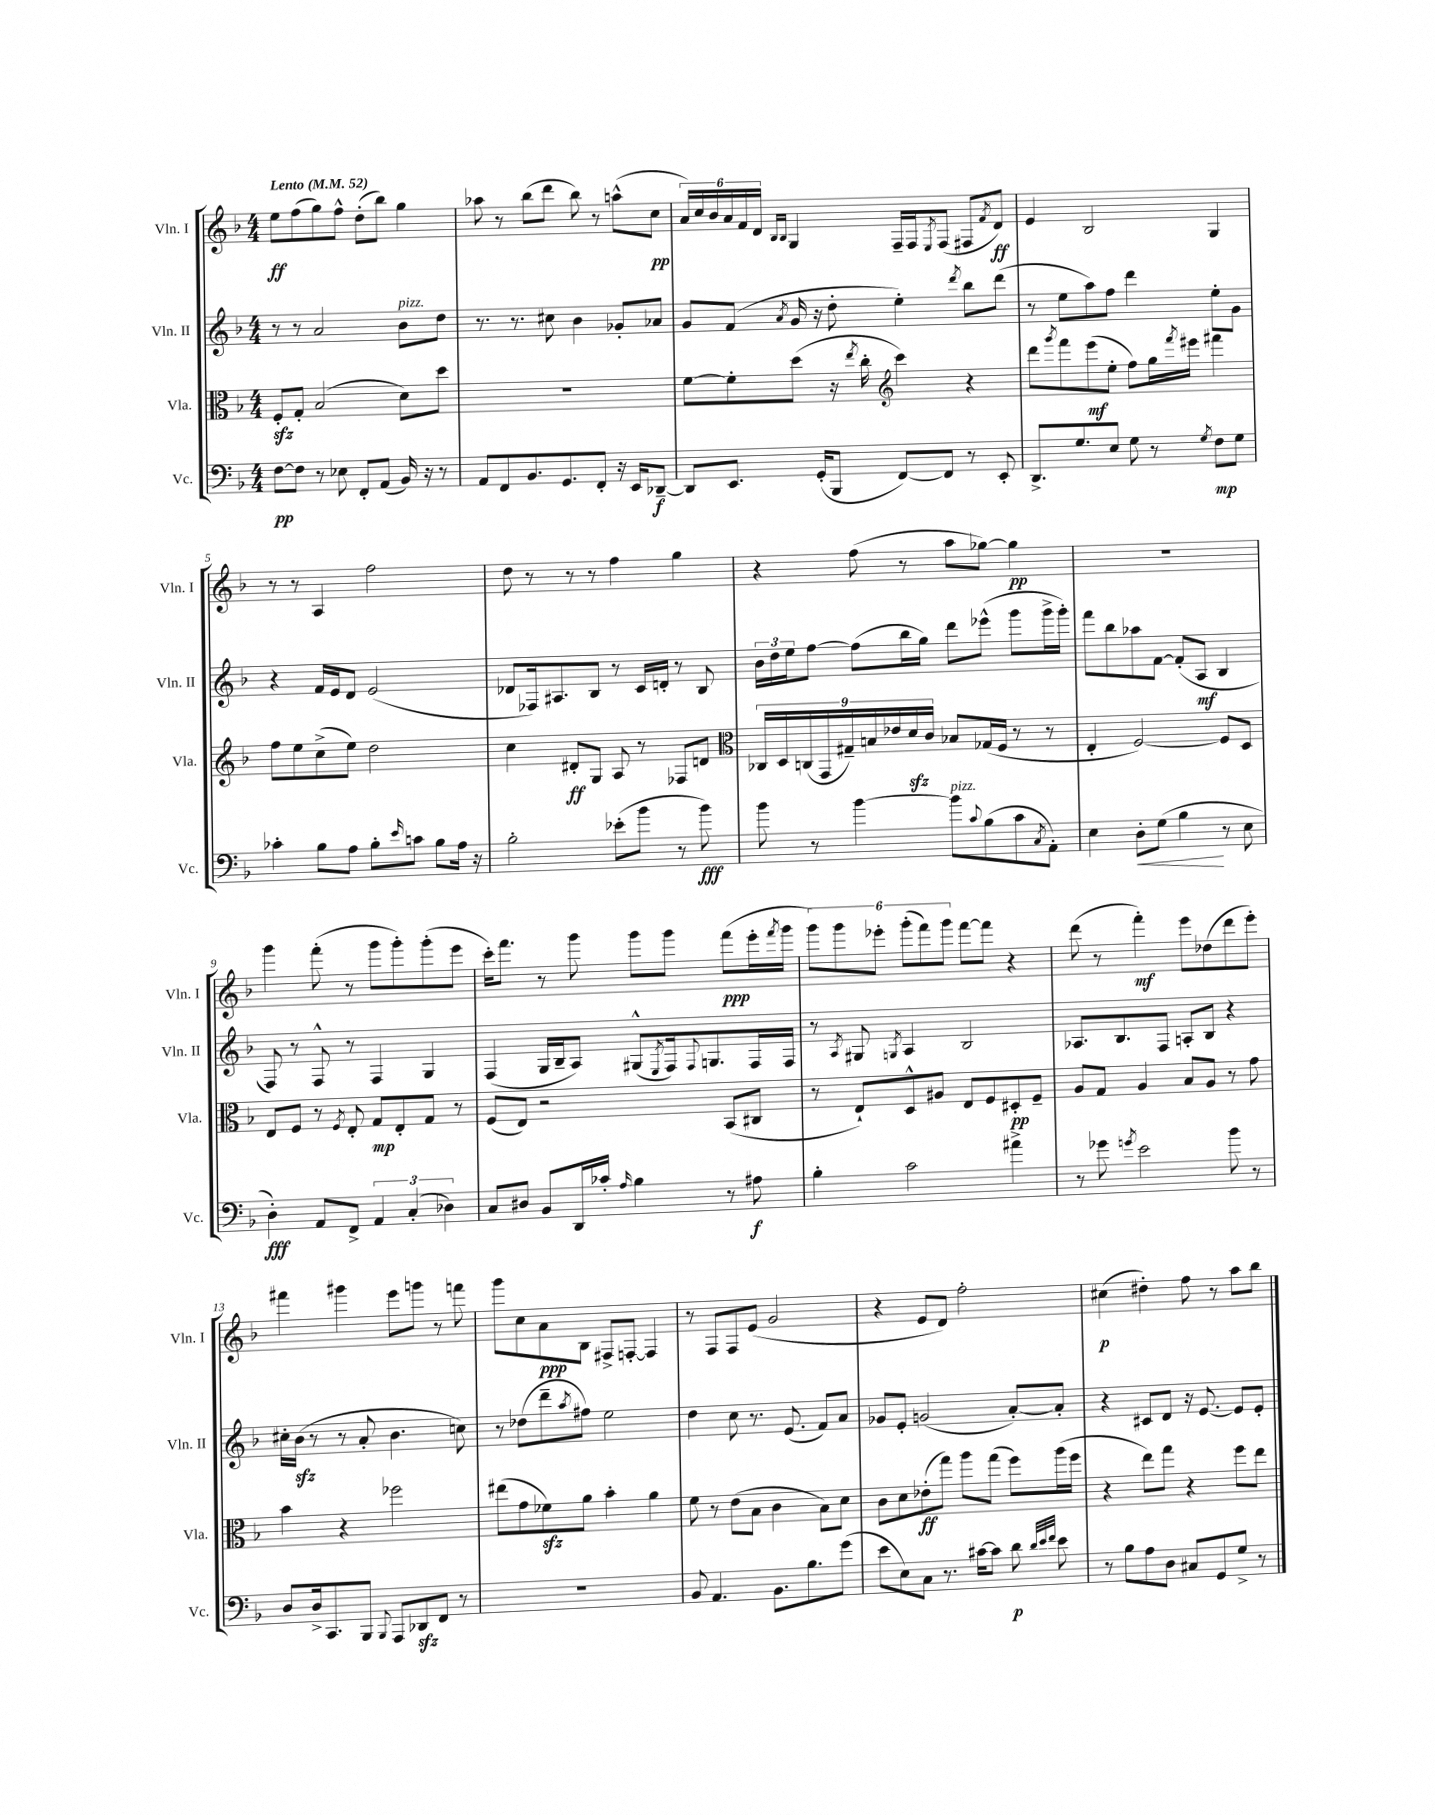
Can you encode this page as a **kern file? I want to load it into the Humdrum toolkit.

**kern	**dynam	**kern	**dynam	**kern	**dynam	**kern	**dynam
*part4	*part4	*part3	*part3	*part2	*part2	*part1	*part1
*staff4	*staff4	*staff3	*staff3	*staff2	*staff2	*staff1	*staff1
*I"Vc.	*	*I"Vla.	*	*I"Vln. II	*	*I"Vln. I	*
*I'Vc.	*	*I'Vla.	*	*I'Vln. II	*	*I'Vln. I	*
*clefF4	*	*clefC3	*	*clefG2	*	*clefG2	*
*k[b-]	*	*k[b-]	*	*k[b-]	*	*k[b-]	*
*M4/4	*	*M4/4	*	*M4/4	*	*M4/4	*
*MM52	*	*MM52	*	*MM52	*	*MM52	*
=1	=1	=1	=1	=1	=1	=1	=1
!	!	!	!	!	!	!LO:TX:a:B:t=Lento	!
[8F\L	pp	8Fzz'/L	.	8r	.	8ee\L	ff
8F\J]	.	8G'/J	.	8r	.	(8ff\	.
8r	.	(2B-/	.	2a/	.	8gg\)	.
8E-X\	.	.	.	.	.	8ff^^\J	.
8FF'/L	.	.	.	.	.	(8dd'\L	.
(8AA/J	.	.	.	.	.	8bb-\J)	.
!	!	!	!	!LO:TX:a:i:t=pizz.	!	!	!
16BB-/)	.	8d\L)	.	8b-\L	.	4gg\	.
16r	.	.	.	.	.	.	.
8r	.	8dd\J	.	8dd\J	.	.	.
=2	=2	=2	=2	=2	=2	=2	=2
8AA/L	.	1r	.	8.r	.	8aa-X\	.
8FF/	.	.	.	.	.	8r	.
.	.	.	.	8.r	.	.	.
8.BB-/	.	.	.	.	.	(8bb-\L	.
.	.	.	.	8cc#X\	.	8ddd\J	.
8.GG/	.	.	.	.	.	.	.
.	.	.	.	4b-\	.	8bb-\)	.
8FF'/J	.	.	.	.	.	8r	.
16r	.	.	.	8g-X'/L	.	(8aan^^\L	.
16EE/KL	.	.	.	.	.	.	.
[8DD-X~/J	f	.	.	8a-X/J	.	8cc\J	pp
=3	=3	=3	=3	=3	=3	=3	=3
8DD-/L]	.	[8f\L	.	8g/L	.	24a/LL)	.
.	.	.	.	.	.	24cc/	.
.	.	.	.	.	.	24b-/	.
8.EE/J	.	8f'\]	.	(8f/J	.	24a/	.
.	.	.	.	.	.	24f/	.
.	.	.	.	.	.	24d/JJ	.
.	.	.	.	.	.	16qqB-/LL	.
.	.	.	.	8qa/	.	16qqB-/JJ	.
.	.	(8dd\J	.	16g/	.	4G/	.
(16GG'/KL	.	.	.	16r	.	.	.
8BBB-/J	.	16r	.	8dd'\	.	.	.
.	.	8qee/	.	.	.	.	.
.	.	16cc'\	.	.	.	.	.
*	*	*clefG2	*	*	*	*	*
[8FF/L)	.	4ccc\)	.	4ee'\)	.	16F~/LL	.
.	.	.	.	.	.	16F/J	.
.	.	.	.	.	.	8qE/	.
8FF/J]	.	.	.	.	.	(8F/J	.
.	.	.	.	8qddd/	.	.	.
8r	.	4r	.	8bb-\L	.	8F#X/L	.
.	.	.	.	.	.	8qf/	.
8EE'/	.	.	.	(8ddd\J	.	8d/J)	ff
=4	=4	=4	=4	=4	=4	=4	=4
8.DD^/L	.	8ddd\L	.	8r	.	4e/	.
.	.	8qggg/	.	.	.	.	.
.	.	8fff\	.	8ee\L	.	.	.
8.G/	.	.	.	.	.	.	.
.	.	(8eee\	mf	8aa\)	.	2B-/	.
8E/J	.	8ee'\J	.	8ff\J	.	.	.
8G\	.	8ff\L)	.	4ddd\	.	.	.
8r	.	16gg\L	.	.	.	.	.
.	.	8qfff/	.	.	.	.	.
.	.	16eee#X\JJ	.	.	.	.	.
8qG/	.	.	.	.	.	.	.
8F\L	mp	4fff#X\	.	8ee'\L	.	4G/	.
8G\J	.	.	.	8g\J	.	.	.
!!LO:LB:g=z
=5	=5	=5	=5	=5	=5	=5	=5
4c-X'\	.	8ff\L	.	4r	.	8r	.
.	.	8ee\	.	.	.	8r	.
8B-\L	.	(8cc^\	.	16f/LL	.	4A/	.
.	.	.	.	16e/J	.	.	.
8A\J	.	8ee\J)	.	8d/J	.	.	.
8B-'\L	.	2dd\	.	(2e/	.	2ff\	.
16qqe/	.	.	.	.	.	.	.
8cn\J	.	.	.	.	.	.	.
8B-\L	.	.	.	.	.	.	.
16A\Jk	.	.	.	.	.	.	.
16r	.	.	.	.	.	.	.
=6	=6	=6	=6	=6	=6	=6	=6
2B-'\	.	4cc\	.	8d-X/L	.	8dd\	.
.	.	.	.	16F-X/k)	.	8r	.
.	.	.	.	8.A#X/	.	.	.
.	.	8d#X'/L	ff	.	.	8r	.
.	.	8G/J	.	8B-/J	.	8r	.
(8e-X'\L	.	8A/	.	8r	.	4ff\	.
8b-\J	.	8r	.	16c/LL	.	.	.
.	.	.	.	16dn'/JJ	.	.	.
8r	.	8F-X/L	.	8r	.	4gg\	.
8b-\)	fff	8dn/J	.	8B-/	.	.	.
=7	=7	=7	=7	=7	=7	=7	=7
*	*	*clefC3	*	*	*	*	*
8b-\	.	18C-X/LL	.	24b-\LL	.	4r	.
.	.	.	.	24dd\	.	.	.
.	.	18D/	.	.	.	.	.
.	.	.	.	24ee\J	.	.	.
.	.	(18Cn/	.	.	.	.	.
8r	.	.	.	[8ff\J	.	.	.
.	.	18GG/	.	.	.	.	.
.	.	18G#X~/)	.	.	.	.	.
[4b-\	.	.	.	(8ff\L]	.	(8ff\	.
.	.	18Bn/	.	.	.	.	.
.	.	18e-X/	.	.	.	.	.
.	.	.	.	16bb-\L	.	8r	.
.	.	18dzz/	.	.	.	.	.
.	.	.	.	16gg\JJ)	.	.	.
.	.	18c/JJ	.	.	.	.	.
!LO:TX:a:i:t=pizz.	!	!	!	!	!	!	!
8b-\L]	.	8B-X/L	.	8ddd\L	.	8aa\L	.
8qqc/	.	.	.	.	.	.	.
(8B-\	.	(16G-X/L	.	(8eee-X^^\J	.	[8gg-X\J)	.
.	.	16F/JJ	.	.	.	.	.
8c\	.	8r	.	8ggg\L	.	4gg-\]	pp
8qC/	.	.	.	.	.	.	.
8AA'\J)	.	8r	.	16ggg^\L	.	.	.
.	.	.	.	16ggg'\JJ)	.	.	.
=8	=8	=8	=8	=8	=8	=8	=8
4E\	.	4E'/	.	8fff\L	.	1r	.
.	.	.	.	8bb-\	.	.	.
!	!LO:HP:b	!	!	!	!	!	!
8D'\L	<	[2F/)	.	8aa-X\	.	.	.
(8G\J	.	.	.	[8f\J	.	.	.
4B-\	.	.	.	(8f'/L]	.	.	.
.	.	.	.	8A/J	mf	.	.
8r	[	8F/L]	.	4B-/	.	.	.
8E\	.	8D/J	.	.	.	.	.
!!LO:LB:g=z
=9	=9	=9	=9	=9	=9	=9	=9
4D'\)	fff	8E/L	.	8F/)	.	4ggg\	.
.	.	8F/J	.	8r	.	.	.
8AA/L	.	8r	.	8F^^/	.	(8fff'\	.
.	.	8qF/	.	.	.	.	.
8FF^/J	.	8E'/	.	8r	.	8r	.
6AA/	.	8G/L	mp	4F/	.	8ggg\L	.
.	.	8E'/	.	.	.	8ggg'\)	.
(6C'/	.	.	.	.	.	.	.
.	.	8G/J	.	4G/	.	(8ggg'\	.
6D-X\)	.	.	.	.	.	.	.
.	.	8r	.	.	.	8eee\J	.
=10	=10	=10	=10	=10	=10	=10	=10
8C/L	.	(8F/L	.	(4F/	.	16ccc'\KL)	.
.	.	.	.	.	.	8.fff\J	.
8D#X/J	.	8E/J)	.	.	.	.	.
8BB-/L	.	2r	.	16G/LL	.	8r	.
.	.	.	.	16B-~/J	.	.	.
16DD/L	.	.	.	8A/J)	.	8ggg\	.
16c-X'/JJ	.	.	.	.	.	.	.
16qqA/	.	.	.	.	.	.	.
4B-\	.	.	.	(8G#X^^/L	.	8ggg\L	.
.	.	.	.	8qE/	.	.	.
.	.	.	.	16F/k)	.	8ggg\J	.
.	.	.	.	8qqF/	.	.	.
.	.	.	.	8.Gn/	.	.	.
8r	.	(8BB-/L	.	.	.	(8fff\L	ppp
8A#X\	f	8C#X/J	.	16F/L	.	16eee'\L	.
.	.	.	.	.	.	8qfff/	.
.	.	.	.	16F/JJ	.	16ggg\JJ	.
=11	=11	=11	=11	=11	=11	=11	=11
4B-'\	.	8r	.	8r	.	12ggg\L)	.
.	.	.	.	.	.	12ggg\	.
.	.	.	.	8qA/	.	.	.
.	.	8E`/L)	.	8G#X/	.	.	.
.	.	.	.	.	.	12eee-X'\J	.
.	.	.	.	8qGn/	.	.	.
2c\	.	8D^^/	.	4A/	.	(12ggg'\L	.
.	.	.	.	.	.	12fff\)	.
.	.	8A#X/J	.	.	.	.	.
.	.	.	.	.	.	12ggg\J	.
.	.	8E/L	.	2B-/	.	[8fff\L	.
.	.	8F/	.	.	.	8fff\J]	.
4a#X^\	.	8D#X'/	pp	.	.	4r	.
.	.	8F~/J	.	.	.	.	.
=12	=12	=12	=12	=12	=12	=12	=12
8r	.	8A/L	.	8.A-X/L	.	(8ddd\	.
8g-X\	.	8G/J	.	.	.	8r	.
.	.	.	.	8.B-/	.	.	.
8qgn/	.	.	.	.	.	.	.
2e\	.	4A/	.	.	.	4fff'\)	mf
.	.	.	.	8F/J	.	.	.
.	.	8B-/L	.	8An'/L	.	8eee\L	.
.	.	8A/J	.	8B-/J	.	(8dd-X\	.
8b-\	.	8r	.	4r	.	8ddd\	.
8r	.	8g\	.	.	.	8eee'\J)	.
!!LO:LB:g=z
=13	=13	=13	=13	=13	=13	=13	=13
8D/L	.	4b-\	.	16cc#X'\LL	.	4fff#X\	.
.	.	.	.	(16b-zz\JJ	.	.	.
16D^/k	.	.	.	8r	.	.	.
8.CC/	.	.	.	.	.	.	.
.	.	4r	.	8r	.	4ggg#X\	.
8BBB-/J	.	.	.	8a'/	.	.	.
8qqBBB-/	.	.	.	.	.	.	.
8AAA/L	.	2ff-X\	.	4.b-\	.	8eee\L	.
8DD-Xzz/	.	.	.	.	.	8gggn\J	.
8FF/J	.	.	.	.	.	8r	.
8r	.	.	.	8ccn\)	.	8fffn\	.
=14	=14	=14	=14	=14	=14	=14	=14
1r	.	(8ee#X\L	.	8r	.	8ggg\L	.
.	.	8g\	.	(8dd-X\L	.	8cc\	.
.	.	8f-Xzz\)	.	8ddd~\	.	8a\	ppp
.	.	.	.	8qaa/	.	.	.
.	.	8a\J	.	8ff#X\J)	.	8B-\J	.
.	.	4b-'\	.	2ee\	.	8F#X^/L	.
.	.	.	.	.	.	[8Fn'/J	.
.	.	4a\	.	.	.	4F/]	.
=15	=15	=15	=15	=15	=15	=15	=15
8BB-/	.	8f\	.	4dd\	.	8r	.
4.AA/	.	8r	.	.	.	8F/L	.
.	.	(8e\L	.	8cc\	.	8F/	.
.	.	8B-\J	.	8.r	.	(8e/J	.
8.BB-\L	.	4c\	.	.	.	2g/	.
.	.	.	.	(8.e/	.	.	.
8.B-\	.	.	.	.	.	.	.
.	.	8B-\L)	.	8f/L)	.	.	.
(8g\J	.	8d\J	.	8a/J	.	.	.
=16	=16	=16	=16	=16	=16	=16	=16
8e\L	.	8c\L	.	8g-X/L	.	4r	.
8E\)	.	8d\	.	8e'/J	.	.	.
8C\J	.	(8e-X'\	ff	(2gn/	.	8e/L	.
8.r	.	8gg\J)	.	.	.	8d/J)	.
.	.	8aa\L	.	.	.	2ff'\	.
[16c#X\KL	.	.	.	.	.	.	.
8c#\J]	.	(8gg\J	.	.	.	.	.
8d\	p	8ff\L)	.	[8a'/L)	.	.	.
32qqd/LLL	.	.	.	.	.	.	.
32qqe/	.	.	.	.	.	.	.
32qqf/JJJ	.	.	.	.	.	.	.
8e\	.	(16aa\L	.	8a'/J]	.	.	.
.	.	16ff\JJ	.	.	.	.	.
=17	=17	=17	=17	=17	=17	=17	=17
8r	.	4r	.	4r	.	(4cc#X\	p
8B-\L	.	.	.	.	.	.	.
8A\	.	8ee\L)	.	8c#X/L	.	4dd#X'\)	.
8D\J	.	8gg\J	.	8d/J	.	.	.
8C#X/L	.	4r	.	16r	.	8ff\	.
.	.	.	.	[8.e/	.	.	.
8GG/	.	.	.	.	.	8r	.
8G^/J	.	8ff\L	.	8e/L]	.	8aa\L	.
8r	.	8ee\J	.	8e'/J	.	8bb-\J	.
==	==	==	==	==	==	==	==
*-	*-	*-	*-	*-	*-	*-	*-
